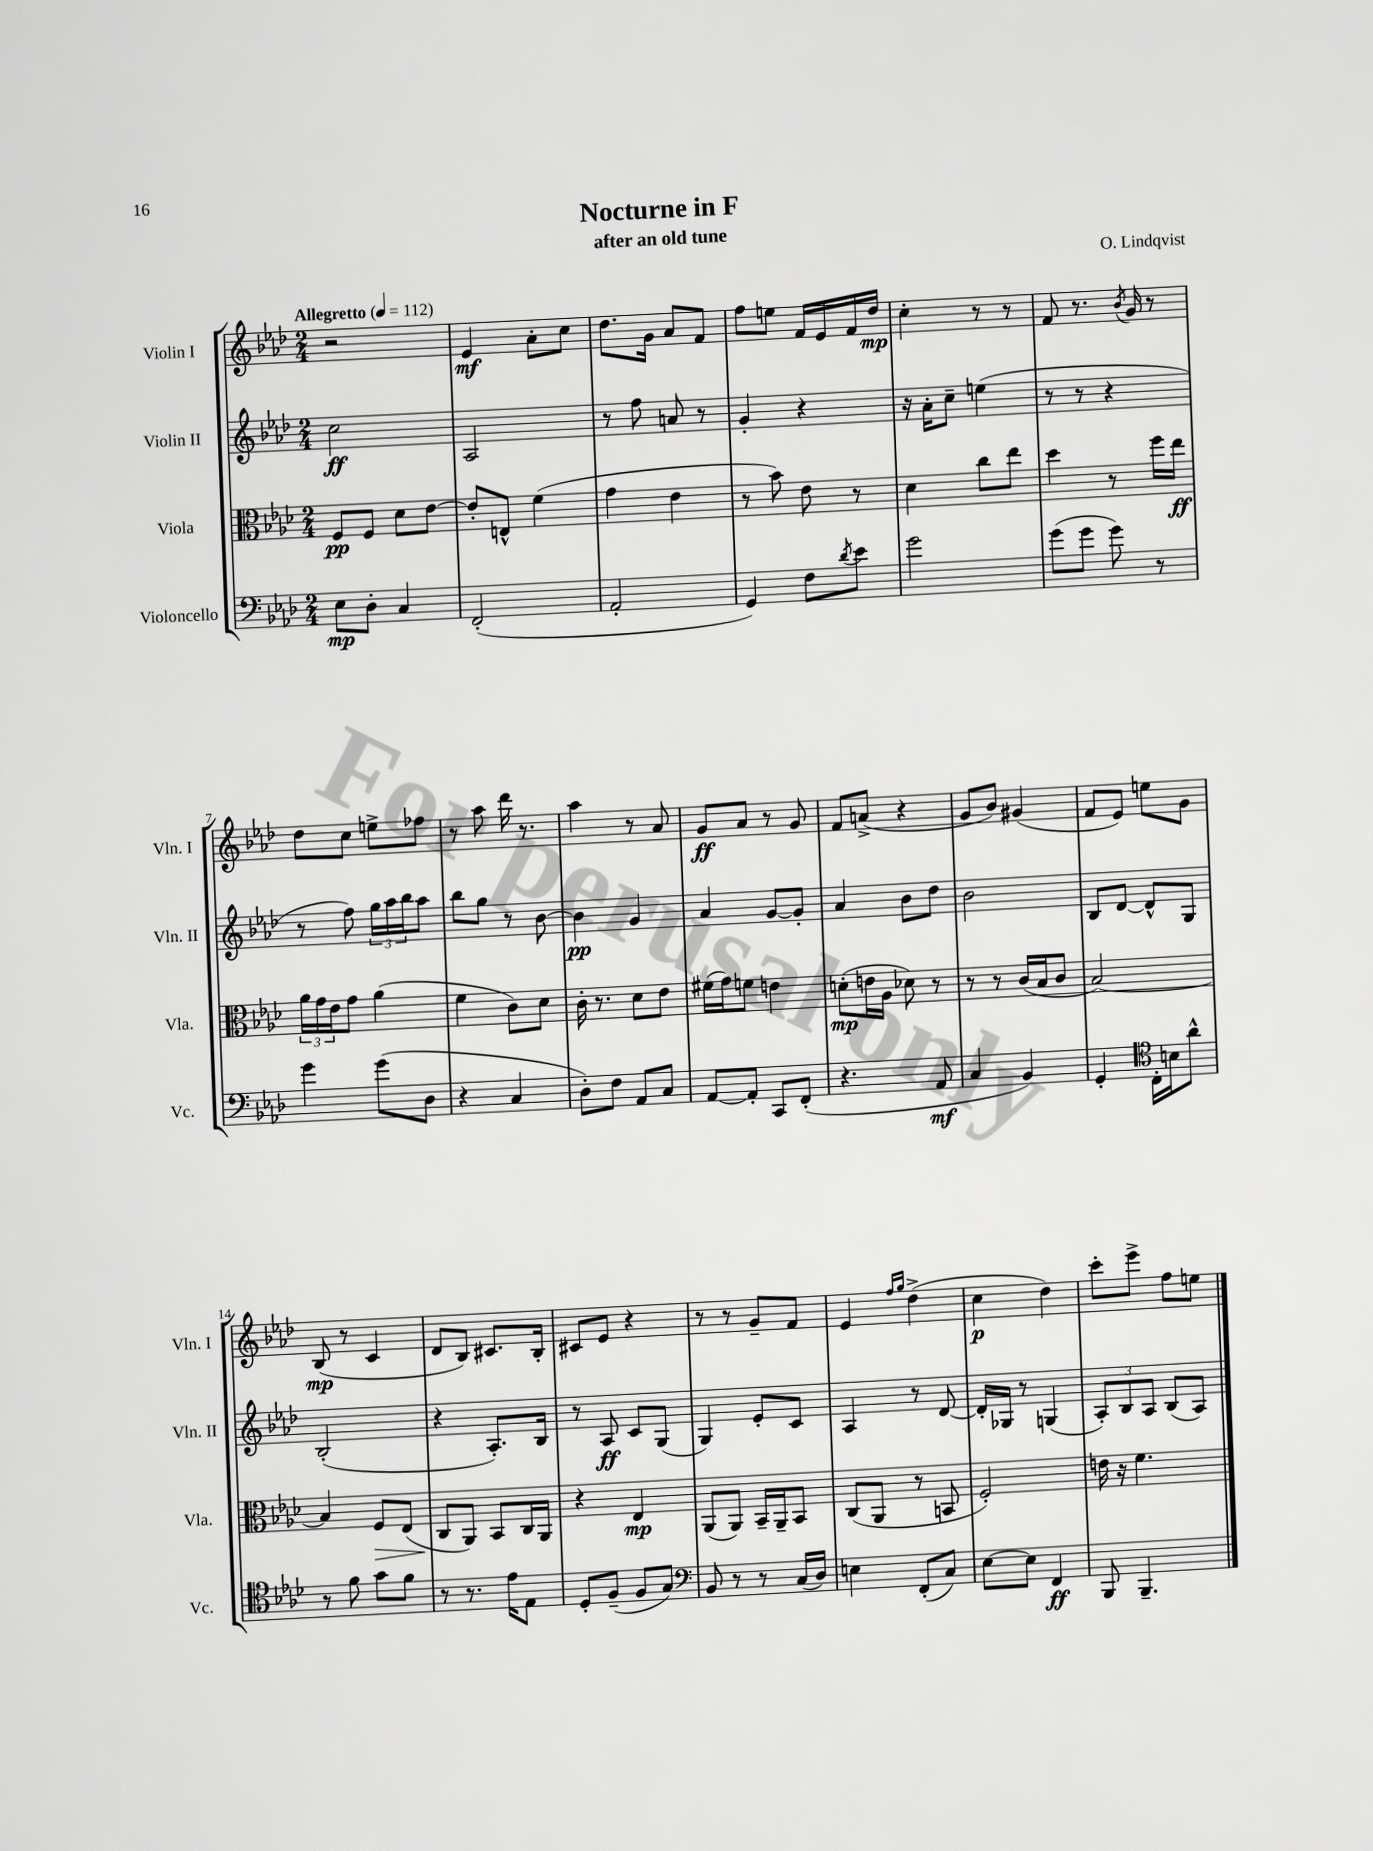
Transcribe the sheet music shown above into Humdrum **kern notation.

**kern	**kern	**kern	**kern
*staff4	*staff3	*staff2	*staff1
*clefF4	*clefC3	*clefG2	*clefG2
*k[b-e-a-d-]	*k[b-e-a-d-]	*k[b-e-a-d-]	*k[b-e-a-d-]
*M2/4	*M2/4	*M2/4	*M2/4
*MM112	*MM112	*MM112	*MM112
8E-	8F	2cc	2r
8D-'	8F	.	.
4C	8d-	.	.
.	[8e-	.	.
=	=	=	=
(2FF'	8e-']	2A-	4e-
.	8E^^	.	.
.	(4f	.	8a-'
.	.	.	8cc
=	=	=	=
2AA-'	4g	8r	8.dd-
.	.	8ff	.
.	.	.	16g
.	4e-	8a	8a-
.	.	8r	8f
=	=	=	=
4GG)	8r	4g'	8ff
.	8b-)	.	8ee
8F	8e-	4r	16f
.	.	.	16e-
8qd-	.	.	.
8e-	8r	.	16f
.	.	.	16dd-
=	=	=	=
2g	4d-	16r	4cc'
.	.	16a-'	.
.	.	8cc~	.
.	8cc	(4ee	8r
.	8ee-	.	8r
=	=	=	=
(8g	4dd-	8r	8f
8g	.	8r	8.r
8g)	8r	4r	.
.	.	.	8qb-
.	.	.	16g
8r	16ff	.	8r
.	16ee-	.	.
=	=	=	=
4g	24a-	8r	8dd-
.	24g	.	.
.	24e-	.	.
.	8g	8ff)	8cc
(8g	(4a-	24gg	8ee^
.	.	24aa-	.
.	.	24bb-	.
8D-	.	8aa-	8ff-
=	=	=	=
4r	4f	8bb-	8r
.	.	8gg	8aa-
4C	8c)	8r	16ddd-
.	.	.	8.r
.	8d-	[8b-	.
=	=	=	=
8D-')	16c'	4b-]	4aa-
.	8.r	.	.
8F	.	.	.
8AA-	8d-	4g	8r
8C	8e-	.	8a-
=	=	=	=
[8AA-	(16f#	4a-	8g
.	16g)	.	.
8AA-']	8f	.	8a-
8CC	4e	[8g	8r
(8FF'	.	8g']	8g
=	=	=	=
4.r	(8d'	4a-	8f
.	16e	.	(8a^
.	16A-	.	.
.	8d-)	8b-	4r
8AA-	8r	8dd-	.
=	=	=	=
4C	8r	2b-	8g
.	8r	.	8b-)
4BB-)	(16c	.	(4g#
.	16B-	.	.
.	8c	.	.
=	=	=	=
4GG'	[2B-)	8B-	8f
.	.	[8d-	8e-)
*clefC4	*	*	*
16C'	.	8d-^^]	8ee
16B	.	.	.
8a-^^	.	8G	8g
=	=	=	=
8r	4B-]	(2B-'	(8B-
8f	.	.	8r
8g	8F	.	4c
8f	(8E-	.	.
=	=	=	=
8r	8C	4r	8d-
8.r	8AA-)	.	8B-)
.	8BB-	8.A-')	8.c#
16e-	.	.	.
8E-	16C	.	.
.	16AA-	16B-	16B-'
=	=	=	=
8D-'	4r	8r	8c#
(8F~	.	8A-	8e-
8F	4E-	8c	4r
8G)	.	(8G	.
=	=	=	=
*clefF4	*	*	*
8BB-	(8AA-	4G)	8r
8r	8AA-)	.	8r
8r	16BB-~	8e-'	8g~
.	16AA-~	.	.
(16C	8BB-	8c	8f
16D-)	.	.	.
=	=	=	=
4E	(8C	4A-	4e-
.	8AA-	.	.
.	.	.	16qqff
.	.	.	16qqgg
(8FF'	8r	8r	(4dd-^
8C)	8BB	[8d-	.
=	=	=	=
[8E-	2F')	16d-']	4cc
.	.	16G-	.
8E-]	.	8r	.
4FF	.	(4G	4dd-)
=	=	=	=
8BBB-	16e	12A-')	8ccc'
.	16r	.	.
.	.	12B-	.
4.BBB-~	4.f	.	8eee-^
.	.	12A-	.
.	.	(8B-	8ff
.	.	8A-)	8ee
==	==	==	==
*-	*-	*-	*-
